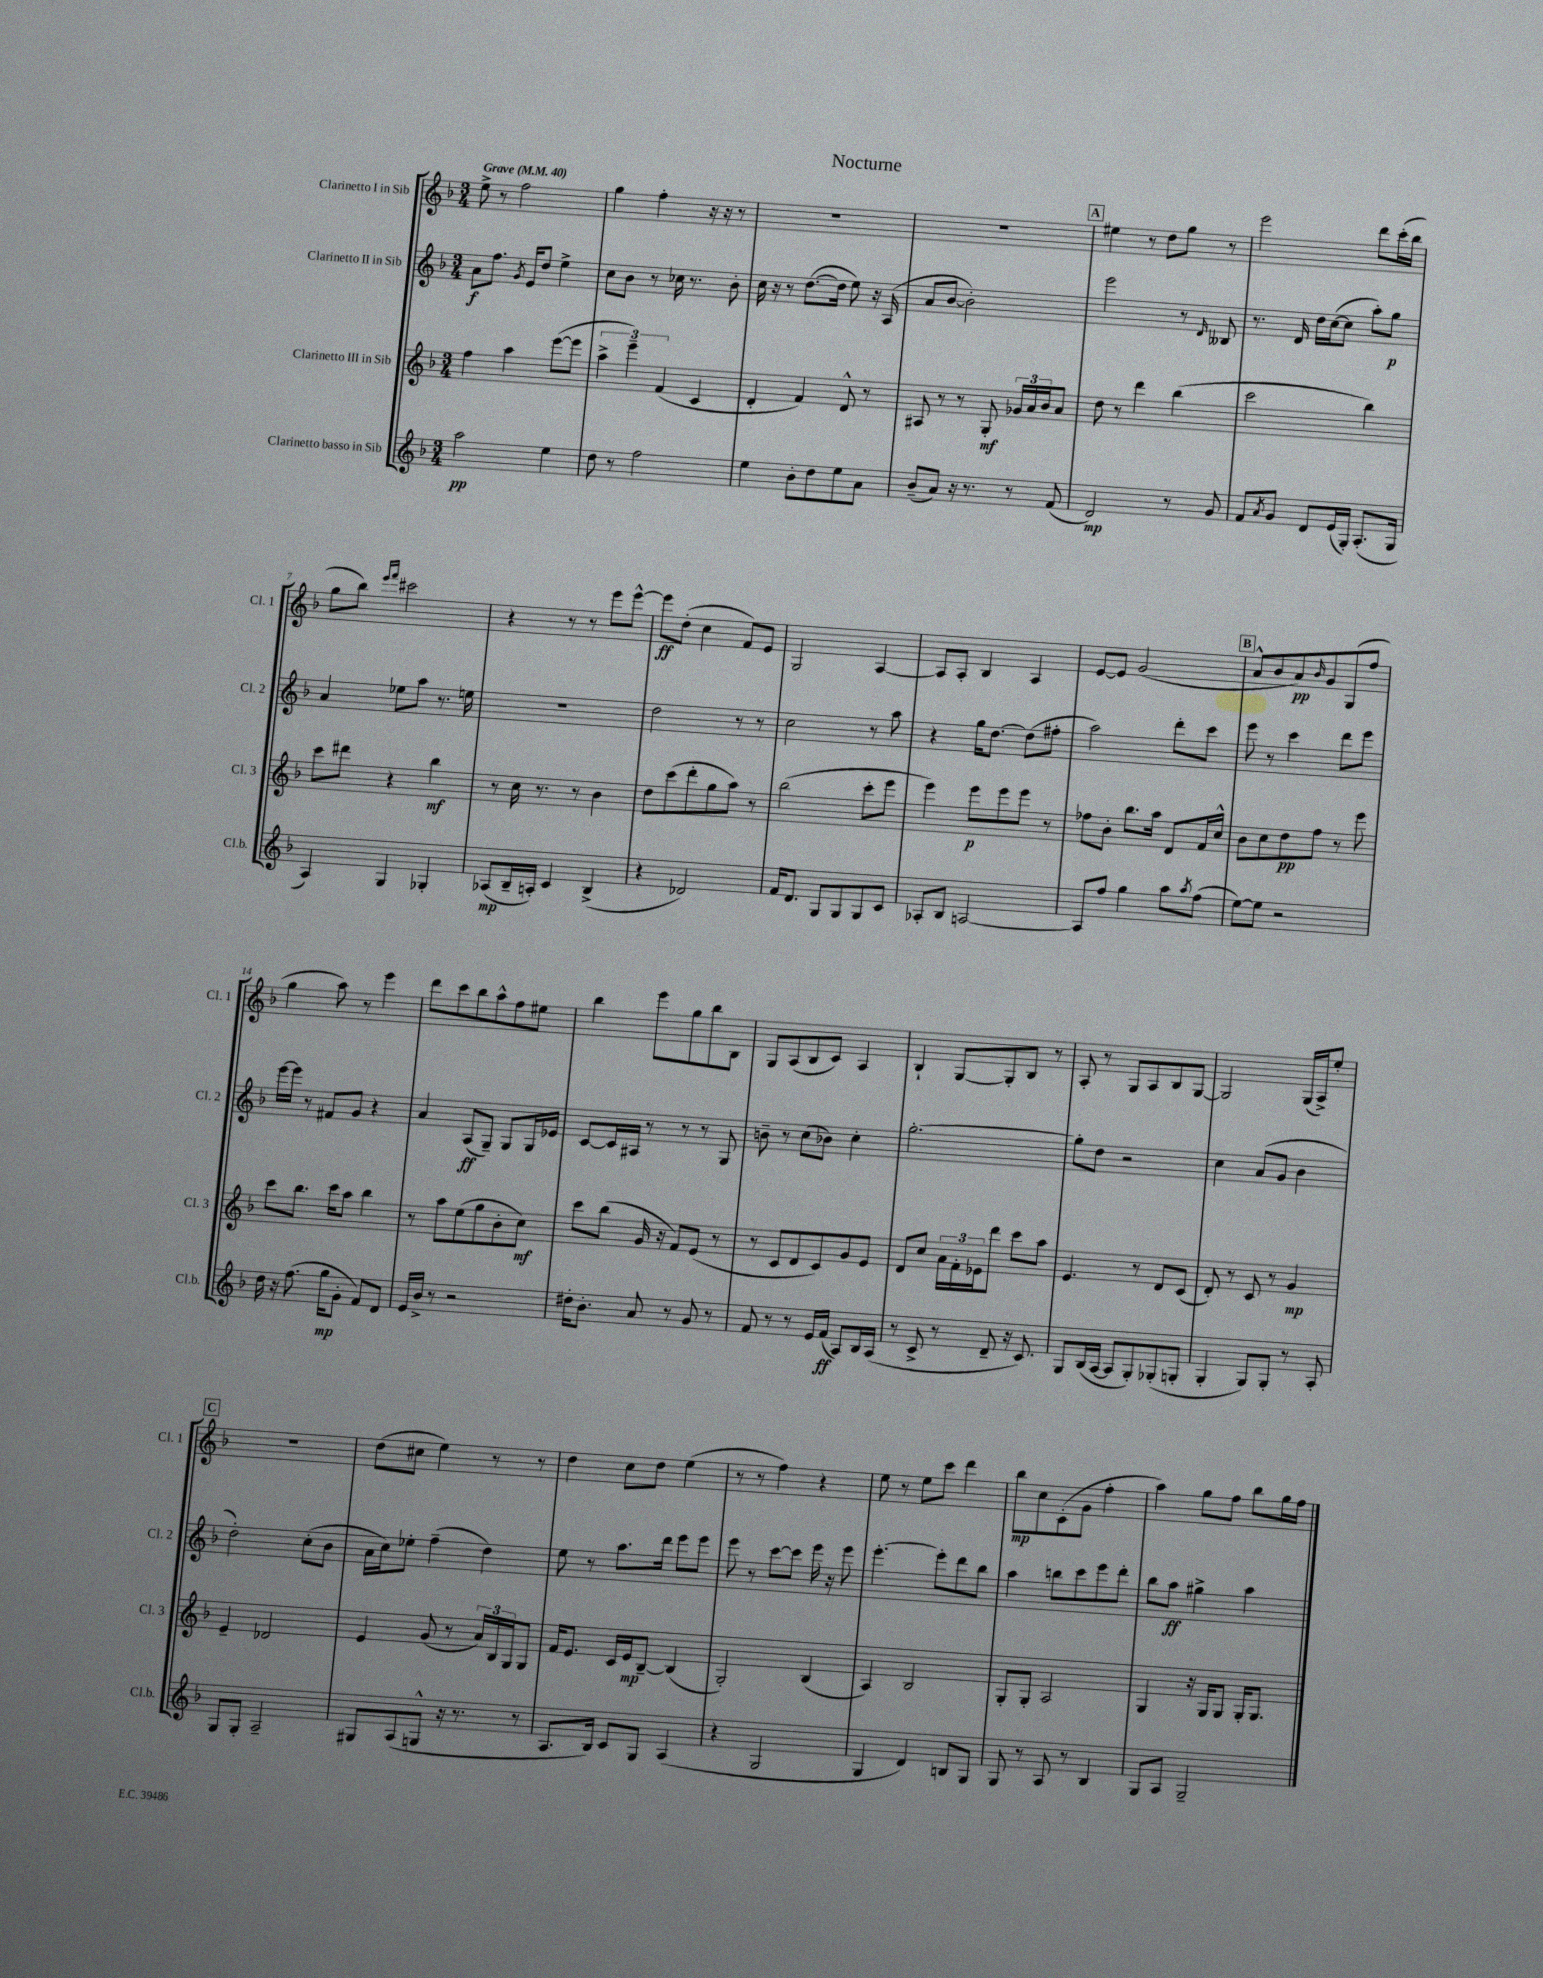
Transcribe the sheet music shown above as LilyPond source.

\header { title = "Nocturne" }
<<
\new StaffGroup <<
\new Staff = "s0" \with { instrumentName = "Clarinetto I in Sib" shortInstrumentName = "Cl. 1" } {
    \clef treble \key f \major \numericTimeSignature \time 3/4 \tempo "Grave" 4 = 40
    e''8-> r8 f''2 |
    g''4 f''4-. r16 r16 r8 |
    R2. |
    R2. |
    \mark \markup { \box "A" } eis''4 r8 d''8 g''8 r8 |
    e'''2 d'''8 c'''16-.( bes''16 |
    g''8 bes''8) \grace { e'''16 f'''16 } cis'''2 |
    r4 r8 r8 e'''8 e'''8~-^ |
    e'''8\ff d''8-.( c''4 f'8) e'8 |
    g2 a4~ |
    a8 a8-. bes4 a4 |
    e'8~ e'8 g'2( |
    \mark \markup { \box "B" } a'8-^ bes'8 a'8\pp) \grace { bes'16 } g'8 g8( f''8 |
    g''4 a''8) r8 e'''4 |
    d'''8 c'''8 bes''8 a''8-^ f''8 eis''8 |
    bes''4 e'''8 g''8 bes''8 bes8 |
    g8 a8( bes8 c'8) a4 |
    bes4-! g8~ g8-. bes8 r8 |
    a8-. r8 g8 a8 bes8 g8~ |
    g2 g16( a16->) e''8-. |
    \mark \markup { \box "C" } r2. |
    d''8( cis''8 e''4) r8 r8 |
    d''4 c''8 d''8 e''4( |
    r8 r8 f''4) r4 |
    e''8 r8 e''8 c'''8 d'''4 |
    bes''8\mp c''8 c'8-.( g'8 f''4-. |
    a''4) g''8 f''8 bes''8 g''16 f''16 \bar "|." |
}
\new Staff = "s1" \with { instrumentName = "Clarinetto II in Sib" shortInstrumentName = "Cl. 2" } {
    \clef treble \key f \major \numericTimeSignature \time 3/4
    a'8\f f''8. \acciaccatura { g'8 } e'16 d''8 e''4-> |
    c''8 bes'8 r8 ces''16 r8. bes'8-. |
    c''16 r16 r8 d''8.~( d''16 e''8) r16 a16( |
    a'8 bes'8~ bes'2-.) |
    \mark \markup { \box "A" } e'''2 r8 \grace { d'16 } beses8 |
    r8. d'16 d''16 c''16~( c''8 a''8-.) g''8\p |
    a'4 ees''8 a''8 r8. e''16 |
    R2. |
    d''2 r8 r8 |
    c''2 r8 a''8 |
    r4 g''16 d''8.~ d''8( fis''8-. |
    a''2) d'''8-. c'''8 |
    \mark \markup { \box "B" } e'''8 r8 c'''4 d'''8 e'''8 |
    e'''16~ e'''16 r8 fis'8 g'8 r4 |
    a'4 a8\ff( g8--) g8 g16 ees'16 |
    c'8~ c'16 ais16 r8 r8 r8 g8 |
    b'8-- r8 c''8( bes'8) c''4-. |
    g''2.~-. |
    g''8-. d''8 r2 |
    c''4 a'8( g'8 bes'4 |
    \mark \markup { \box "C" } d''2-.) c''8-.( bes'8 |
    a'16 c''16) ees''8-. f''4--( d''4) |
    e''8 r8 a''8. d'''16 e'''8 e'''8 |
    e'''8 r8 c'''8~ c'''8 e'''16 r16 e'''8 |
    e'''4.~-. e'''8-. d'''8 bes''8 |
    a''4 b''8 c'''8 e'''8 d'''8-. |
    bes''8 a''8\ff gis''4-> a''4 \bar "|." |
}
\new Staff = "s2" \with { instrumentName = "Clarinetto III in Sib" shortInstrumentName = "Cl. 3" } {
    \clef treble \key f \major \numericTimeSignature \time 3/4
    f''4 a''4 e'''8~( e'''8 |
    \tuplet 3/2 { a''4-> e'''4--) f'4( } c'4 |
    d'4-. f'4) d'8-^ r8 |
    ais8 r8 r8 g8-.\mf \tuplet 3/2 { ges'16 a'16 bes'16 } a'8 |
    \mark \markup { \box "A" } d''8 r8 d'''4 bes''4( |
    c'''2 bes''4) |
    c'''8 dis'''8 r4 bes''4\mf |
    r8 c''16 r8. r8 bes'4 |
    d''8 c'''8( d'''8-. g''8 a''8) r8 |
    bes''2( c'''8-. e'''8 |
    e'''4) e'''8\p e'''8 e'''8 r8 |
    fes''8 bes'8-. bes''8. a''16 d'8 f'16 c''16-^ |
    \mark \markup { \box "B" } bes'8 c''8 d''8\pp f''8 r8 e'''8 |
    c'''8 bes''8. c'''16 a''8 bes''4 |
    r8 a''8 e''8( g''8 bes'8-. c''8\mf) |
    c'''8 bes''8( g'16 r16 f'8) e'8( r8 |
    r8 c'8 d'8 c'8) g'8 e'8 |
    d'8 c''8 \tuplet 3/2 { a'16 f'16-. ees'16 } d'''8 c'''8 a''8 |
    e'4. r8 d'8 c'8( |
    d'8-.) r8 c'8 r8 g'4\mp |
    \mark \markup { \box "C" } e'4-- des'2 |
    e'4 g'8( r8 \tuplet 3/2 { a'16) bes16 g16 } g8 |
    f'16 e'8. c'16 e'16\mp bes8~-- bes4( |
    g2-.) bes4( |
    a4) bes2 |
    g8-. g8-. a2 |
    g4 r16 g16 g8 g16-. g8. \bar "|." |
}
\new Staff = "s3" \with { instrumentName = "Clarinetto basso in Sib" shortInstrumentName = "Cl.b." } {
    \clef treble \key f \major \numericTimeSignature \time 3/4
    a''2\pp e''4 |
    d''8 r8 f''2 |
    e''4 bes'8-. d''8 e''8 a'8 |
    bes'8--( a'8) r16 r8. r8 f'8( |
    \mark \markup { \box "A" } d'2\mp) r8 g'8 |
    f'8 \acciaccatura { a'8 } g'8 d'8 e'16( g16-.) a8.-.( g16 |
    a4) g4 ges4-. |
    aes8\mp( bes16-- a16-.) c'4 bes4->( |
    r4 des'2) |
    f'16 d'8. g8 g8 g8 c'8 |
    aes8-. bes8 a2~ |
    a8 f''8 g''4 a''8 \acciaccatura { a''8 } f''8( |
    \mark \markup { \box "B" } e''8~) e''8 r2 |
    d''16 r16 f''8.( g''16\mp g'8-. f'8) d'8 |
    e'16 bes'16-> r8 r2 |
    dis''16-. bes'8.-. a'8 r8 g'8 r8 |
    f'8 r8 r8 e'16 f'16\ff( a8) bes16 a16( |
    r8 c'8-> r8 d'8-- r16 c'8.) |
    g8 bes16( a16~ a8 g8-.) ges8-.( g8-. |
    g4-. g8) g8-. r8 a8-. |
    \mark \markup { \box "C" } g8 g8-. a2-- |
    gis8 a8( g8-^ r16 r8. r8 |
    a8. bes16) c'8 g8 a4( |
    r4 g2 |
    g4 d'4) b8 g8 |
    g8 r8 a8 r8 bes4 |
    g8 a8 g2-- \bar "|." |
}
>>
>>
